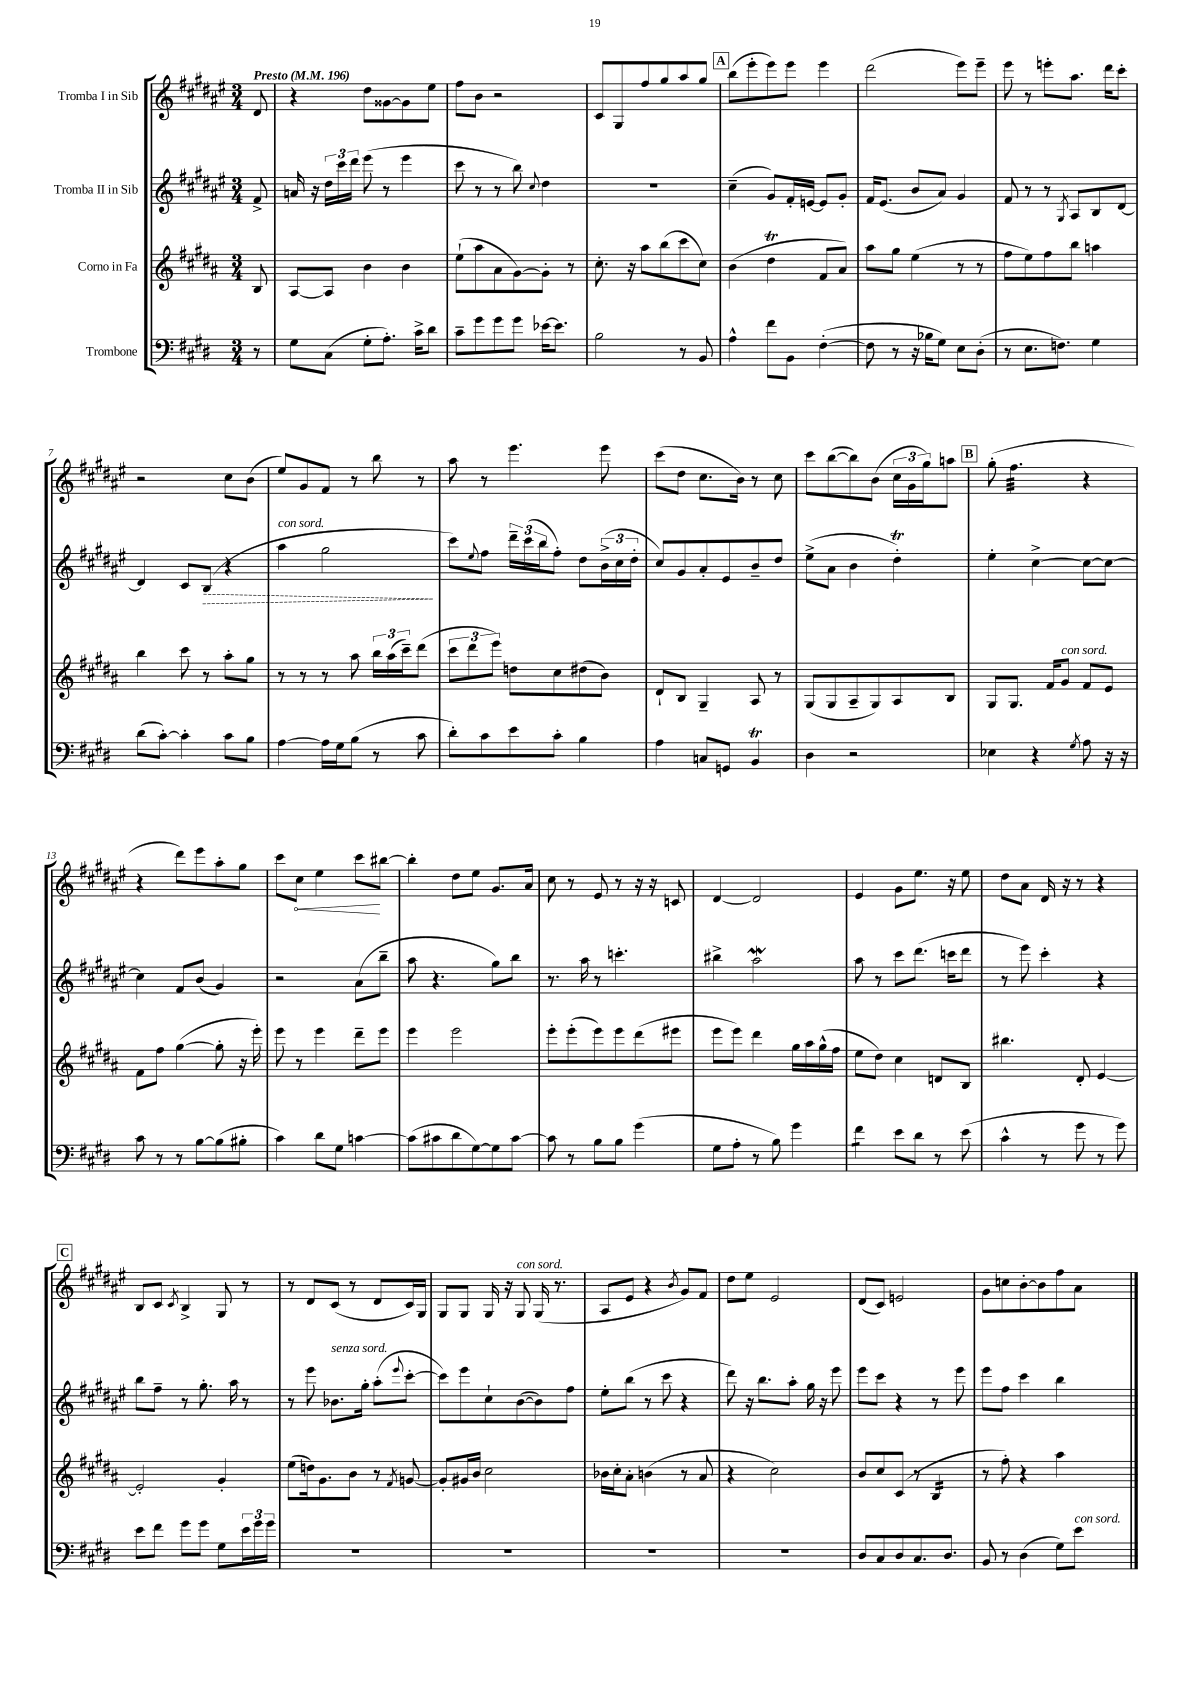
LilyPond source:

<<
\new StaffGroup <<
\new Staff = "s0" \with { instrumentName = "Tromba I in Sib" } {
    \clef treble \key fis \major \numericTimeSignature \time 3/4 \partial 8 \tempo "Presto" 4 = 196
    dis'8 |
    r4 dis''8 gisis'8~ gisis'8 eis''8 |
    fis''8 b'8 r2 |
    cis'8 gis8 fis''8 gis''8 ais''8 gis''8 |
    \mark \markup { \box "A" } b''8( eis'''8-. eis'''8) eis'''8 eis'''4 |
    dis'''2( eis'''8) eis'''8-- |
    eis'''8 r8 e'''8-. ais''8. dis'''16 cis'''8-. |
    r2 cis''8 b'8( |
    eis''8) gis'8 fis'8 r8 b''8 r8 |
    ais''8 r8 eis'''4. eis'''8 |
    cis'''8( dis''8 cis''8. b'16) r8 cis''8 |
    cis'''8 b''8~( b''8) b'8( \tuplet 3/2 { cis''16 gis'16 gis''16) } a''8 |
    \mark \markup { \box "B" } gis''8-.( fis''4.:32 r4 |
    r4 dis'''8) eis'''8 ais''8-. gis''8 |
    cis'''8 \once \override Hairpin.circled-tip = ##t cis''8\< eis''4 cis'''8\! bis''8~ |
    bis''4-. dis''8 eis''8 gis'8. ais'16 |
    cis''8 r8 eis'8 r8 r16 r16 c'8 |
    dis'4~ dis'2 |
    eis'4 gis'8 eis''8. r16 eis''8 |
    dis''8 ais'8 dis'16 r16 r8 r4 |
    \mark \markup { \box "C" } b8 cis'8 \acciaccatura { cis'8 } b4-> gis8 r8 |
    r8 dis'8 cis'8( r8 dis'8 cis'16) gis16 |
    gis8 gis8 gis16 r16 gis8^\markup { \italic "con sord." } gis16( r8. |
    ais8 eis'8 r4 \acciaccatura { b'8 } gis'8) fis'8 |
    dis''8 eis''8 eis'2 |
    dis'8( cis'8) e'2 |
    gis'8 c''8 b'8~-. b'8 fis''8 ais'8 \bar "|." |
}
\new Staff = "s1" \with { instrumentName = "Tromba II in Sib" } {
    \clef treble \key fis \major \numericTimeSignature \time 3/4 \partial 8
    fis'8-> |
    a'16 r16 \tuplet 3/2 { dis''16 cis'''16 dis'''16 } eis'''8( r8 eis'''4 |
    cis'''8 r8 r8 b''8) \appoggiatura { cis''8 } dis''4 |
    R2. |
    \mark \markup { \box "A" } cis''4--( gis'8) fis'16-. e'16~ e'8 gis'8-. |
    fis'16 eis'8.( b'8 ais'8) gis'4 |
    fis'8 r8 r8 \acciaccatura { gis8 } ais8 b8 dis'8~ |
    dis'4 cis'8 \once \override Hairpin.style = #'dashed-line b8\>( r4 |
    ais''4^\markup { \italic "con sord." } gis''2\! |
    cis'''8) \appoggiatura { eis''8 } fis''8 \tuplet 3/2 { dis'''16-- cis'''16( b''16 } fis''8-.) dis''8 \tuplet 3/2 { b'16->( cis''16 dis''16-. } |
    cis''8) gis'8 ais'8-. eis'8 b'8-- dis''8 |
    eis''8->( ais'8 b'4 dis''4-.\trill) |
    \mark \markup { \box "B" } eis''4-. cis''4~-> cis''8~ cis''8~ |
    cis''4 fis'8 b'8( gis'4) |
    r2 ais'8( b''8-- |
    ais''8 r4. gis''8) b''8 |
    r8. ais''16 r8 c'''4.-. |
    bis''4-> ais''2\mordent |
    ais''8 r8 cis'''8 dis'''8.( c'''16 dis'''8 |
    r8 eis'''8) cis'''4-. r4 |
    \mark \markup { \box "C" } b''8 fis''8-- r8 gis''8.-. ais''16 r8 |
    r8 eis'''8 bes'8.^\markup { \italic "senza sord." } gis''16-. ais''8-.( \appoggiatura { eis'''8 } cis'''8~-. |
    cis'''8) eis'''8 cis''8-! b'8~( b'8) fis''8 |
    eis''8-. b''8( r8 cis'''8 r4 |
    dis'''8) r16 b''8. ais''8-. gis''16 r16 eis'''8 |
    eis'''8 cis'''8 r4 r8 eis'''8 |
    eis'''8 fis''8 cis'''4 b''4 \bar "|." |
}
\new Staff = "s2" \with { instrumentName = "Corno in Fa" } {
    \clef treble \key b \major \numericTimeSignature \time 3/4 \partial 8
    b8 |
    ais8~ ais8 b'4 b'4 |
    e''8-!( ais''8 ais'8 gis'8~) gis'8-. r8 |
    cis''8.-. r16 ais''8 b''8( cis'''8 cis''8) |
    \mark \markup { \box "A" } b'4( dis''4\trill fis'8 ais'8) |
    ais''8 gis''8 e''4( r8 r8 |
    fis''8 e''8) fis''8 b''8 a''4 |
    b''4 cis'''8 r8 ais''8-. gis''8 |
    r8 r8 r8 ais''8 \tuplet 3/2 { b''16 ais''16( cis'''16--) } dis'''8( |
    \tuplet 3/2 { cis'''8 dis'''8 e'''8) } d''8 cis''8 dis''8( b'8) |
    dis'8-! b8 gis4-- ais8 r8 |
    gis8( gis8 ais8-- gis8) ais8 b8 |
    \mark \markup { \box "B" } gis8 gis8. fis'16 gis'8^\markup { \italic "con sord." } fis'8 e'8 |
    fis'8 fis''8 gis''4~( gis''8-. r16 e'''16-.) |
    e'''8 r8 e'''4 dis'''8-- e'''8 |
    e'''4 e'''2 |
    e'''8-. e'''8-.( e'''8) e'''8 dis'''8( eis'''8 |
    e'''8 e'''8) dis'''4 gis''16 ais''16 gis''16-^( fis''16 |
    e''8 dis''8) cis''4 d'8 b8 |
    bis''4. dis'8-. e'4~ |
    \mark \markup { \box "C" } e'2-. gis'4-. |
    e''8( d''16) gis'8. b'8 r8 \acciaccatura { fis'8 } g'8~ |
    g'8-. gis'16 b'16 cis''2 |
    bes'16 cis''16-. ais'8-. b'4( r8 ais'8 |
    r4 cis''2) |
    b'8 cis''8 cis'8( r8 b4:16 |
    r8 fis''8-.) r4 ais''4 \bar "|." |
}
\new Staff = "s3" \with { instrumentName = "Trombone" } {
    \clef bass \key e \major \numericTimeSignature \time 3/4 \partial 8
    r8 |
    gis8 cis8( gis8-. a8.-.) cis'16-> dis'8 |
    cis'8-- gis'8 gis'8 gis'8 ees'16~ ees'8. |
    b2 r8 b,8 |
    \mark \markup { \box "A" } a4-^ fis'8 b,8 fis4~-.( |
    fis8 r8 r16 bes16 gis8) e8 dis8-.( |
    r8 e8. f8.) gis4 |
    dis'8( cis'8~-.) cis'4-. cis'8 b8 |
    a4~ a16 gis16 b8( r8 cis'8 |
    dis'8-.) cis'8 e'8 cis'8-. b4 |
    a4 c8 g,8 b,4\trill |
    dis4 r2 |
    \mark \markup { \box "B" } ees4 r4 \acciaccatura { gis8 } a8 r16 r16 |
    cis'8 r8 r8 b8~ b8( bis8-. |
    cis'4) dis'8 gis8 c'4~ |
    c'8( cis'8 dis'8 gis8~) gis8 cis'8~ |
    cis'8 r8 b8 b8 gis'4( |
    gis8 a8-. r8 b8) gis'4 |
    fis'4:8 e'8 dis'8 r8 e'8( |
    cis'4-^ r8 gis'8 r8 gis'8) |
    \mark \markup { \box "C" } e'8 fis'8 gis'8 gis'8 gis8 \tuplet 3/2 { e'16 gis'16 gis'16 } |
    R2. |
    R2. |
    R2. |
    R2. |
    dis8 cis8 dis8 cis8. dis8. |
    b,8 r8 dis4( gis8) e'8^\markup { \italic "con sord." } \bar "|." |
}
>>
>>
